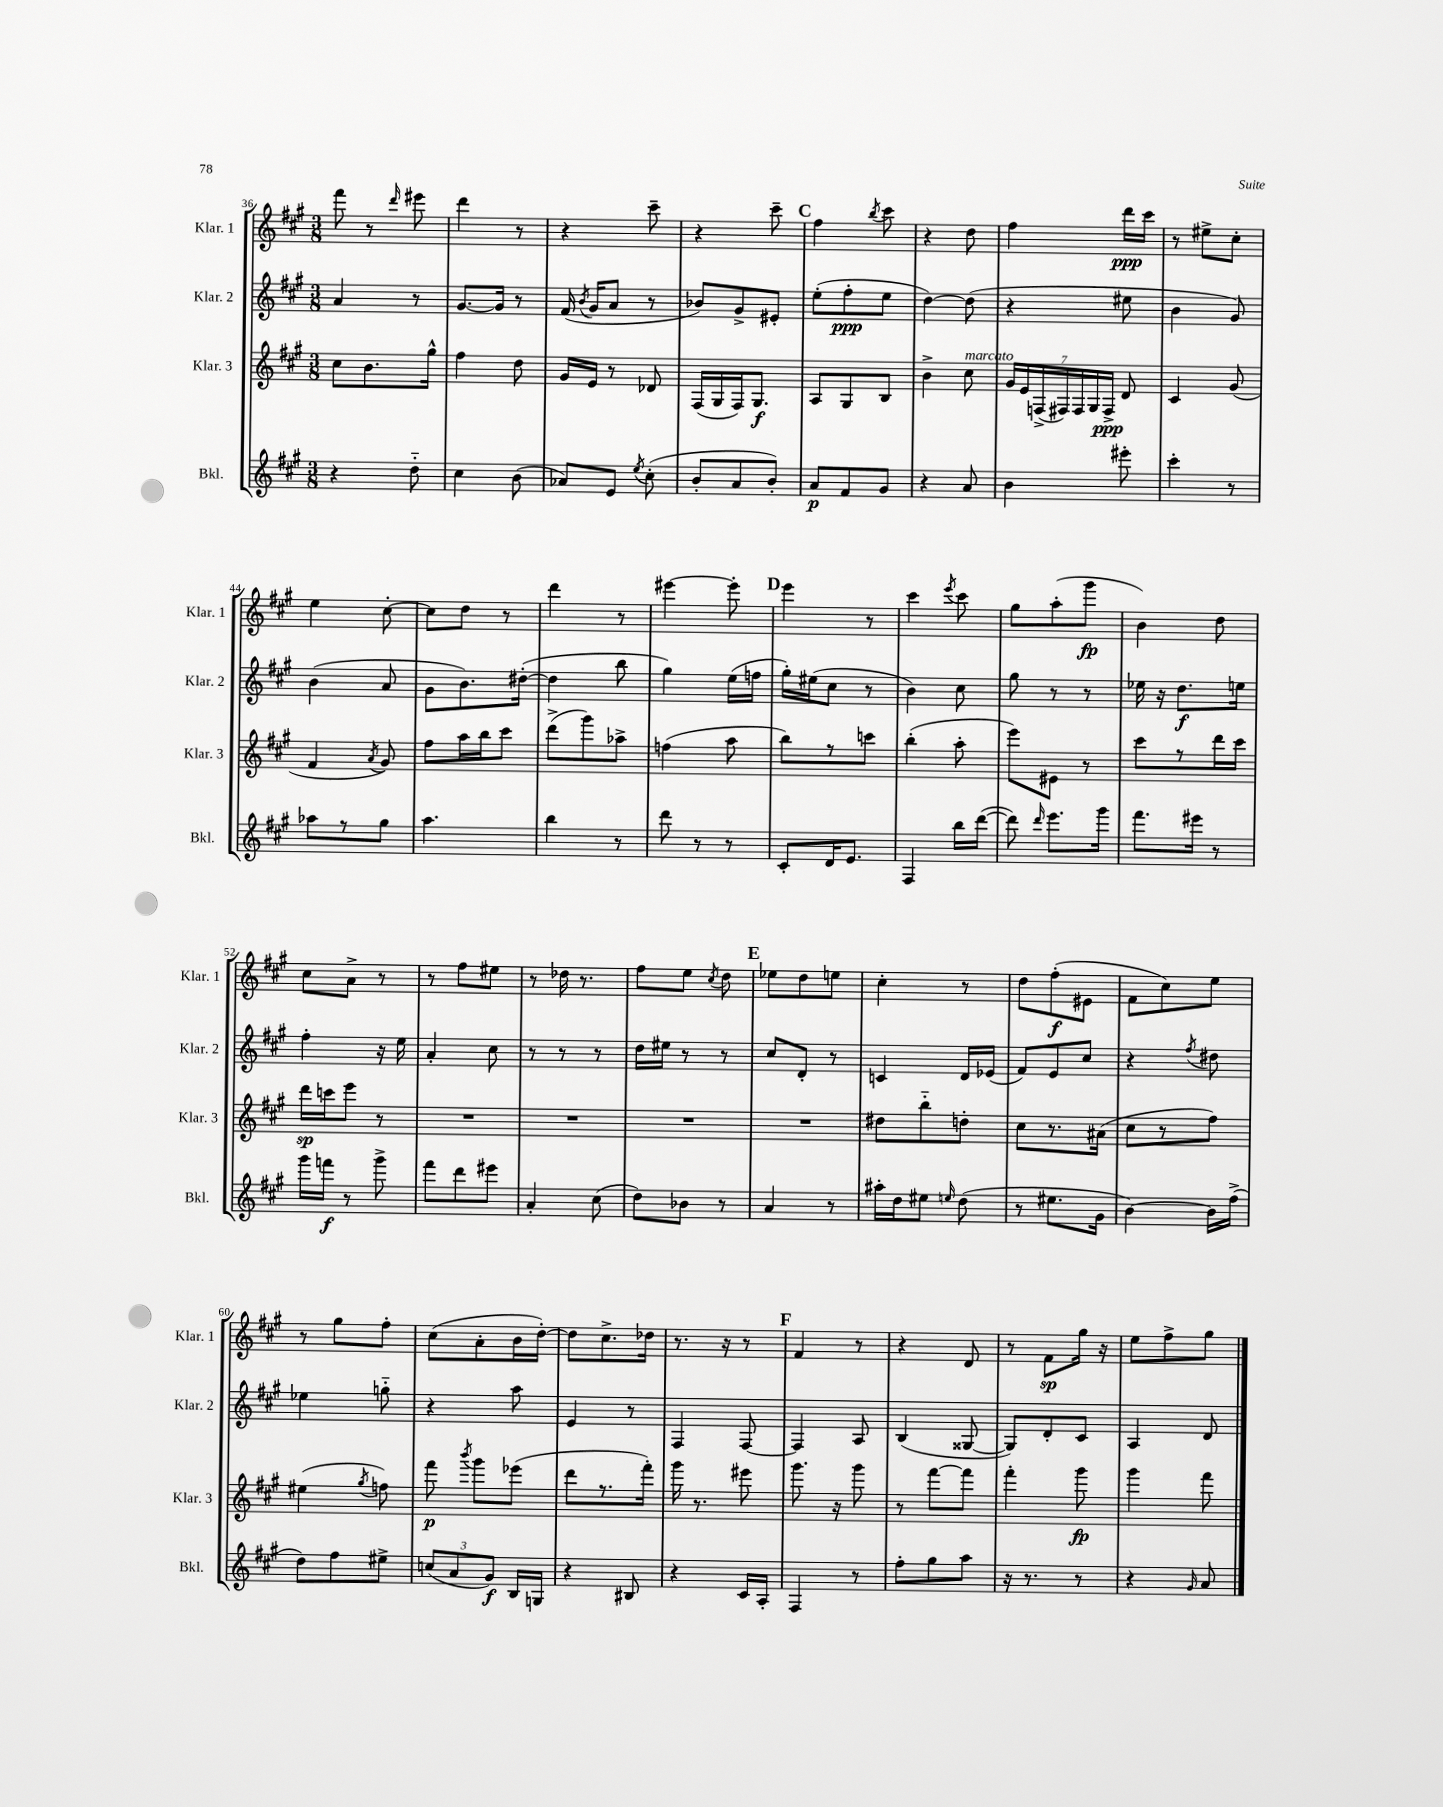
<<
\new StaffGroup <<
\new Staff = "s0" \with { instrumentName = "Klar. 1" shortInstrumentName = "Klar. 1" } {
    \clef treble \key a \major \numericTimeSignature \time 3/8
    \autoBeamOff fis'''8 r8 \grace { d'''16 } eis'''8 |
    d'''4 r8 |
    r4 cis'''8-- |
    r4 cis'''8-- |
    \mark \markup { \bold "C" } fis''4 \acciaccatura { b''8 } cis'''8 |
    r4 d''8 |
    fis''4 d'''16[\ppp cis'''16] |
    r8 eis''8[-> cis''8]-. |
    e''4 cis''8~-. |
    cis''8[ d''8] r8 |
    d'''4 r8 |
    eis'''4~ eis'''8-. |
    \mark \markup { \bold "D" } e'''4 r8 |
    cis'''4 \acciaccatura { e'''8 } cis'''8 |
    gis''8[ a''8-.( gis'''8]\fp |
    b'4) d''8 |
    cis''8[ a'8]-> r8 |
    r8 fis''8[ eis''8] |
    r8 des''16 r8. |
    fis''8[ e''8] \acciaccatura { cis''8 } d''8 |
    \mark \markup { \bold "E" } ees''8[ d''8 e''8] |
    cis''4-. r8 |
    d''8[ fis''8-.\f( eis'8] |
    fis'8[ cis''8) e''8] |
    r8 gis''8[ fis''8]-. |
    cis''8[( a'8-. b'16 d''16]~-.) |
    d''8[ cis''8.-> des''16] |
    r8. r16 r8 |
    \mark \markup { \bold "F" } fis'4 r8 |
    r4 d'8 |
    r8 fis'8[\sp gis''16] r16 |
    e''8[ fis''8-> gis''8] \bar "|." |
}
\new Staff = "s1" \with { instrumentName = "Klar. 2" shortInstrumentName = "Klar. 2" } {
    \clef treble \key a \major \numericTimeSignature \time 3/8
    \autoBeamOff a'4 r8 |
    gis'8.[~ gis'16] r8 |
    fis'16( \acciaccatura { b'8 } gis'16[ a'8] r8 |
    bes'8[) gis'8-> eis'8]-. |
    \mark \markup { \bold "C" } e''8[-.( fis''8-.\ppp e''8] |
    d''4~) d''8( |
    r4 eis''8 |
    b'4 gis'8) |
    b'4( a'8 |
    gis'8[ b'8.) dis''16]~-.( |
    dis''4 b''8 |
    gis''4) e''16[( f''16] |
    \mark \markup { \bold "D" } gis''16[-.) eis''16( cis''8] r8 |
    b'4) cis''8 |
    gis''8 r8 r8 |
    ees''16 r16 d''8.[\f e''16] |
    fis''4-. r16 e''16 |
    a'4-. cis''8 |
    r8 r8 r8 |
    d''16[ eis''16] r8 r8 |
    \mark \markup { \bold "E" } cis''8[ d'8]-. r8 |
    c'4 d'16[ ees'16]( |
    fis'8[) e'8 cis''8] |
    r4 \acciaccatura { fis''8 } dis''8 |
    ees''4 g''8-_ |
    r4 a''8 |
    e'4 r8 |
    fis4 fis8~ |
    \mark \markup { \bold "F" } fis4 a8 |
    b4( gisis8~ |
    gisis8[) d'8-. cis'8] |
    a4 d'8 \bar "|." |
}
\new Staff = "s2" \with { instrumentName = "Klar. 3" shortInstrumentName = "Klar. 3" } {
    \clef treble \key a \major \numericTimeSignature \time 3/8
    \autoBeamOff cis''8[ b'8. gis''16]-^ |
    fis''4 d''8 |
    gis'16[ e'16] r8 des'8 |
    fis16[( gis16 fis16) gis8.]\f |
    \mark \markup { \bold "C" } a8[ gis8 b8] |
    b'4-> cis''8^\markup { \italic "marcato" } |
    \tuplet 7/4 { gis'16[ e'16 f16->( fis16) fis16 gis16 fis16]->\ppp } d'8 |
    cis'4 gis'8( |
    fis'4 \acciaccatura { a'8 } gis'8) |
    fis''8[ a''16 b''16 cis'''8] |
    d'''8[->( gis'''8) aes''8]-> |
    f''4( a''8 |
    \mark \markup { \bold "D" } b''8[) r8 c'''8] |
    b''4-.( a''8-. |
    e'''8[) eis'8] r8 |
    cis'''8[ r8 d'''16 cis'''16] |
    d'''16[\sp c'''16 e'''8] r8 |
    R4. |
    R4. |
    R4. |
    \mark \markup { \bold "E" } R4. |
    dis''8[ b''8-_ d''8]-. |
    cis''8[ r8. ais'16]( |
    cis''8[ r8 fis''8]) |
    eis''4( \acciaccatura { gis''8 } f''8) |
    fis'''8\p \acciaccatura { b'''8 } gis'''8[ ees'''8]( |
    d'''8[ r8. fis'''16]-.) |
    gis'''16 r8. eis'''8 |
    \mark \markup { \bold "F" } gis'''8. r16 gis'''8 |
    r8 fis'''8[~ fis'''8] |
    fis'''4-. gis'''8\fp |
    gis'''4 fis'''8 \bar "|." |
}
\new Staff = "s3" \with { instrumentName = "Bkl." shortInstrumentName = "Bkl." } {
    \clef treble \key a \major \numericTimeSignature \time 3/8
    \autoBeamOff r4 d''8-_ |
    cis''4 b'8( |
    aes'8[) e'8] \acciaccatura { e''8 } cis''8-.( |
    b'8[-. a'8 b'8]-.) |
    \mark \markup { \bold "C" } a'8[\p fis'8 gis'8] |
    r4 a'8 |
    b'4 eis'''8-. |
    cis'''4-. r8 |
    aes''8[ r8 gis''8] |
    a''4. |
    b''4 r8 |
    d'''8 r8 r8 |
    \mark \markup { \bold "D" } cis'8[-. d'16 e'8.] |
    fis4 b''16[ d'''16]~( |
    d'''8) \grace { d'''16 } e'''8.[ gis'''16] |
    fis'''8.[ eis'''16] r8 |
    gis'''16[ f'''16]\f r8 gis'''8-> |
    fis'''8[ d'''8 eis'''8] |
    a'4-. cis''8( |
    d''8[) bes'8] r8 |
    \mark \markup { \bold "E" } a'4 r8 |
    ais''16[-. d''16 eis''8] \grace { e''16 } d''8( |
    r8 eis''8.[ gis'16] |
    b'4~) b'16[ fis''16]->( |
    d''8[) fis''8 eis''8]-> |
    \tuplet 3/2 { c''8[( a'8 gis'8]\f) } b16[ g16] |
    r4 bis8 |
    r4 cis'16[ a16]-. |
    \mark \markup { \bold "F" } fis4 r8 |
    fis''8[-. gis''8 a''8] |
    r16 r8. r8 |
    r4 \grace { gis'16 } a'8 \bar "|." |
}
>>
>>
\layout { \context { \Score currentBarNumber = #36 } }
